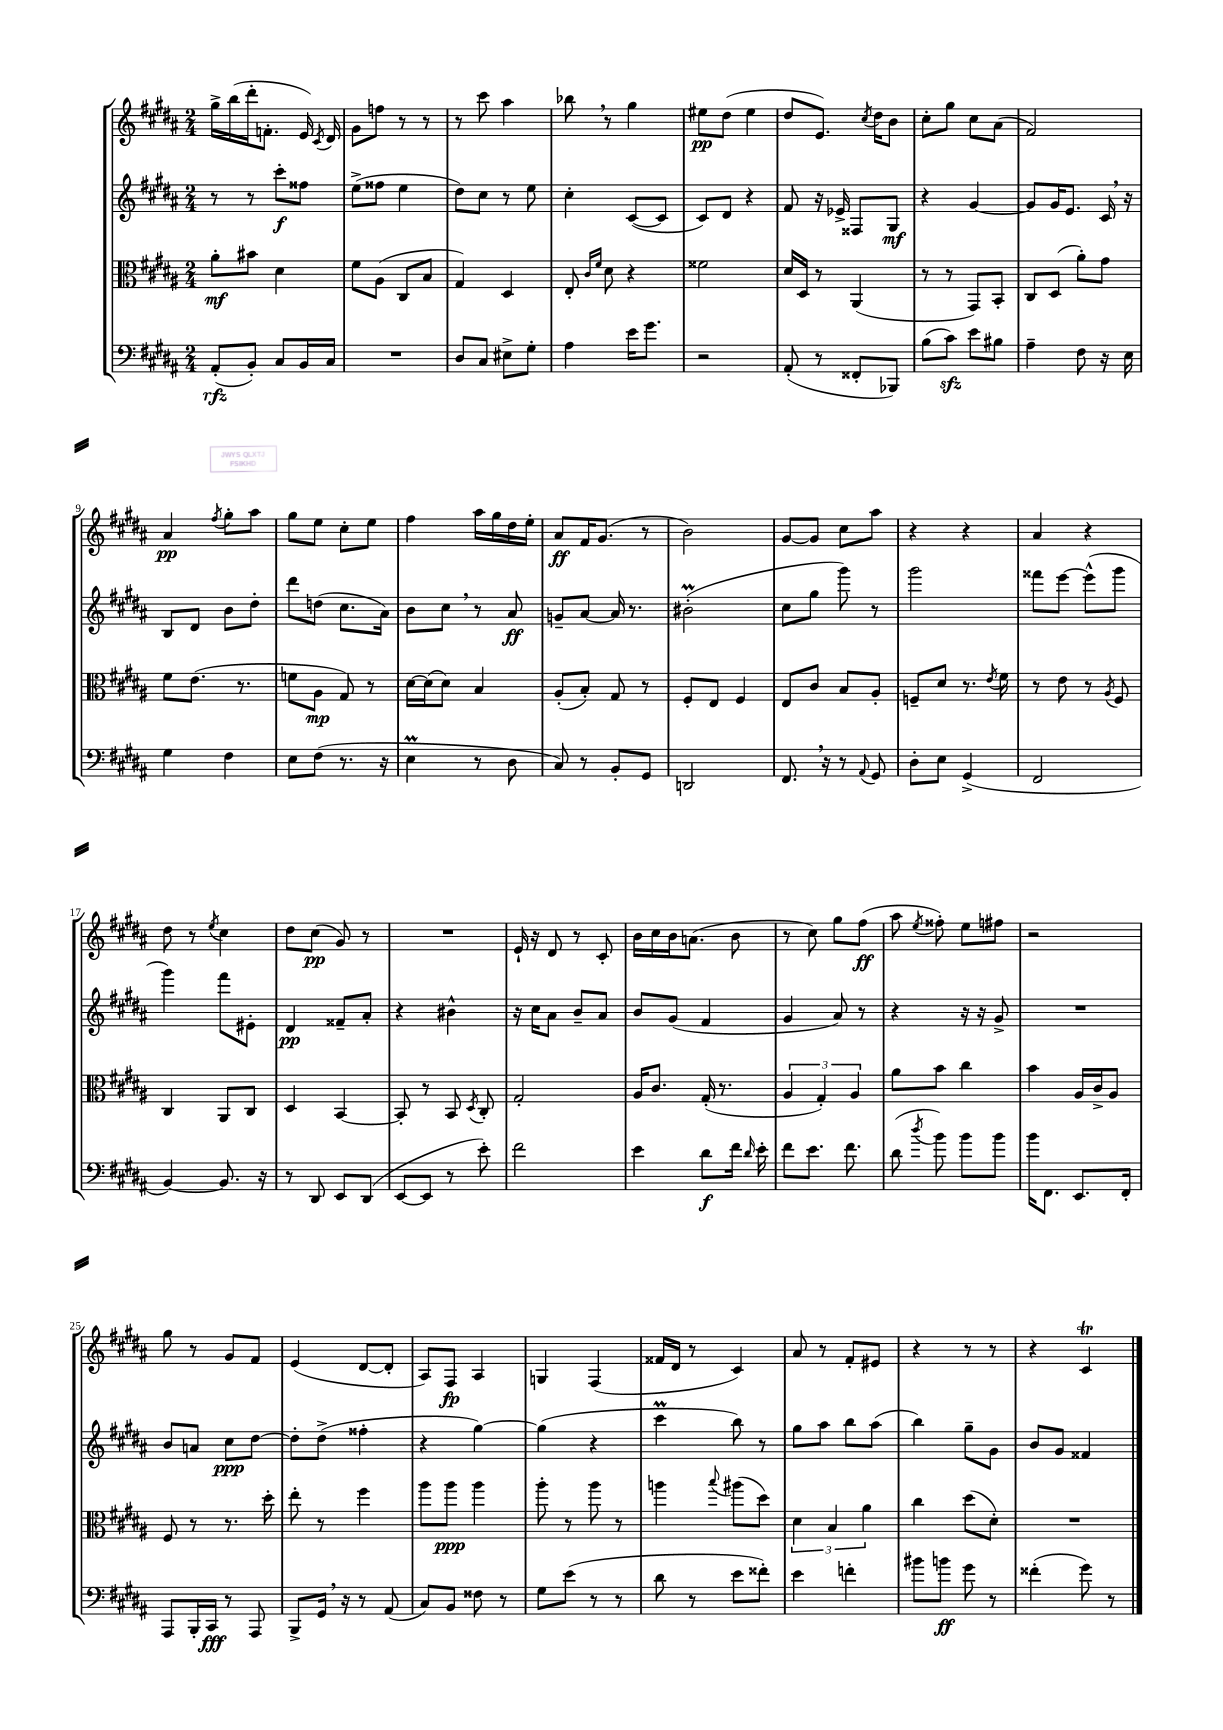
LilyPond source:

<<
\new StaffGroup <<
\new Staff = "s0" {
    \clef treble \key b \major \numericTimeSignature \time 2/4
    \autoBeamOff gis''16[-> b''16( dis'''16-. f'8.]-. e'16) \acciaccatura { cis'8 } dis'16 |
    gis'8[ f''8] r8 r8 |
    r8 cis'''8 ais''4 |
    bes''8 \breathe r8 gis''4 |
    eis''8[\pp dis''8]( eis''4 |
    dis''8[ e'8.]) \acciaccatura { cis''8 } dis''16[ b'8] |
    cis''8[-. gis''8] cis''8[ ais'8]( |
    fis'2) |
    ais'4\pp \acciaccatura { fis''8 } gis''8[-. ais''8] |
    gis''8[ e''8] cis''8[-. e''8] |
    fis''4 ais''16[ gis''16 dis''16 e''16]-. |
    ais'8[\ff fis'16 gis'8.]( r8 |
    b'2) |
    gis'8[~ gis'8] cis''8[ ais''8] |
    r4 r4 |
    ais'4 r4 |
    dis''8 r8 \acciaccatura { e''8 } cis''4 |
    dis''8[ cis''8]\pp( gis'8) r8 |
    R2 |
    e'16-! r16 dis'8 r8 cis'8-. |
    b'16[ cis''16 b'16 a'8.]( b'8 |
    r8 cis''8) gis''8[ fis''8]\ff( |
    ais''8 \acciaccatura { e''8 } fisis''8-.) e''8[ fis''8] |
    r2 |
    gis''8 r8 gis'8[ fis'8] |
    e'4( dis'8[~ dis'8]-. |
    ais8[) fis8]\fp ais4 |
    g4 fis4( |
    fisis'16[ dis'16] r8 cis'4) |
    ais'8 r8 fis'8[-. eis'8] |
    r4 r8 r8 |
    r4 cis'4\trill \bar "|." |
}
\new Staff = "s1" {
    \clef treble \key b \major \numericTimeSignature \time 2/4
    \autoBeamOff r8 r8 cis'''8[-.\f fisis''8] |
    e''8[->( fisis''8] e''4 |
    dis''8[) cis''8] r8 e''8 |
    cis''4-. cis'8[~( cis'8] |
    cis'8[) dis'8] r4 |
    fis'8 r16 ees'16-> fisis8[ gis8]\mf |
    r4 gis'4~ |
    gis'8[ gis'16 e'8.] cis'16 \breathe r16 |
    b8[ dis'8] b'8[ dis''8]-. |
    dis'''8[ d''8]( cis''8.[ ais'16]) |
    b'8[ cis''8] \breathe r8 ais'8\ff |
    g'8[-- ais'8]~ ais'16 r8. |
    bis'2-.\prall( |
    cis''8[ gis''8] gis'''8) r8 |
    gis'''2 |
    fisis'''8[ e'''8]~ e'''8[-^( gis'''8] |
    gis'''4) fis'''8[ eis'8]-. |
    dis'4\pp fisis'8[-- ais'8]-. |
    r4 bis'4-^ |
    r16 cis''16[ ais'8] b'8[-- ais'8] |
    b'8[ gis'8]( fis'4 |
    gis'4 ais'8) r8 |
    r4 r16 r16 gis'8-> |
    R2 |
    b'8[ a'8] cis''8[\ppp dis''8]~ |
    dis''8[-. dis''8]->( fisis''4-. |
    r4 gis''4~) |
    gis''4( r4 |
    cis'''4\prall b''8) r8 |
    gis''8[ ais''8] b''8[ ais''8]( |
    b''4) gis''8[-- gis'8] |
    b'8[ gis'8] fisis'4 \bar "|." |
}
\new Staff = "s2" {
    \clef alto \key b \major \numericTimeSignature \time 2/4
    \autoBeamOff ais'8[-.\mf bis'8] dis'4 |
    fis'8[ ais8]( cis8[ b8] |
    gis4) dis4 |
    e8-. \grace { cis'16[ fis'16] } dis'8 r4 |
    fisis'2 |
    dis'16[ dis16] r8 ais,4( |
    r8 r8 gis,8[) b,8]-. |
    cis8[ dis8]( ais'8[-.) gis'8] |
    fis'8[ e'8.]( r8. |
    f'8[ ais8]\mp gis8) r8 |
    dis'16[~ dis'16( dis'8]) b4 |
    ais8[-.( b8]-.) gis8 r8 |
    fis8[-. e8] fis4 |
    e8[ cis'8] b8[ ais8]-. |
    f8[-- dis'8] r8. \acciaccatura { e'8 } fis'16 |
    r8 e'8 r8 \acciaccatura { ais8 } fis8 |
    cis4 ais,8[ cis8] |
    dis4 b,4~ |
    b,8-. r8 b,8 \acciaccatura { dis8 } cis8-. |
    gis2-. |
    ais16[ cis'8.] gis16-.( r8. |
    \tuplet 3/2 { ais4 gis4-.) ais4 } |
    ais'8[ b'8] cis''4 |
    b'4 ais16[ cis'16-> ais8] |
    fis8 r8 r8. dis''16-. |
    e''8-. r8 fis''4 |
    ais''8[ ais''8]\ppp ais''4 |
    ais''8-. r8 ais''8 r8 |
    a''4 \appoggiatura { b''8 } ais''8[( dis''8]) |
    \tuplet 3/2 { dis'4 b4 ais'4 } |
    cis''4 dis''8[( dis'8]-.) |
    R2 \bar "|." |
}
\new Staff = "s3" {
    \clef bass \key b \major \numericTimeSignature \time 2/4
    \autoBeamOff ais,8[-.\rfz( b,8]-.) cis8[ b,16 cis16] |
    R2 |
    dis8[ cis8] eis8[-> gis8]-. |
    ais4 e'16[ gis'8.] |
    r2 |
    ais,8-.( r8 fisis,8[-. bes,,8]) |
    b8[( cis'8]\sfz) e'8[ bis8] |
    ais4-- fis8 r16 e16 |
    gis4 fis4 |
    e8[ fis8]( r8. r16 |
    e4\prall r8 dis8 |
    cis8) r8 b,8[-. gis,8] |
    d,2 |
    fis,8. \breathe r16 r8 \appoggiatura { ais,8 } gis,8 |
    dis8[-. e8] gis,4->( |
    fis,2 |
    b,4~) b,8. r16 |
    r8 dis,8 e,8[ dis,8]( |
    e,8[~ e,8] r8 e'8-.) |
    fis'2 |
    e'4 dis'8[\f fis'16] \grace { dis'16 } e'16-. |
    fis'8[ e'8.] fis'8. |
    dis'8( \acciaccatura { dis''8 } b'8) b'8[ b'8] |
    b'16[ fis,8.] e,8.[ fis,16]-. |
    ais,,8[ b,,16-. cis,16]\fff r8 ais,,8 |
    b,,8[-> gis,16] \breathe r16 r8 ais,8( |
    cis8[) b,8] fisis8 r8 |
    gis8[ e'8]( r8 r8 |
    dis'8 r8 e'8[ fisis'8]-.) |
    e'4 f'4-. |
    bis'8[ b'8]\ff gis'8 r8 |
    fisis'4-.( gis'8) r8 \bar "|." |
}
>>
>>
